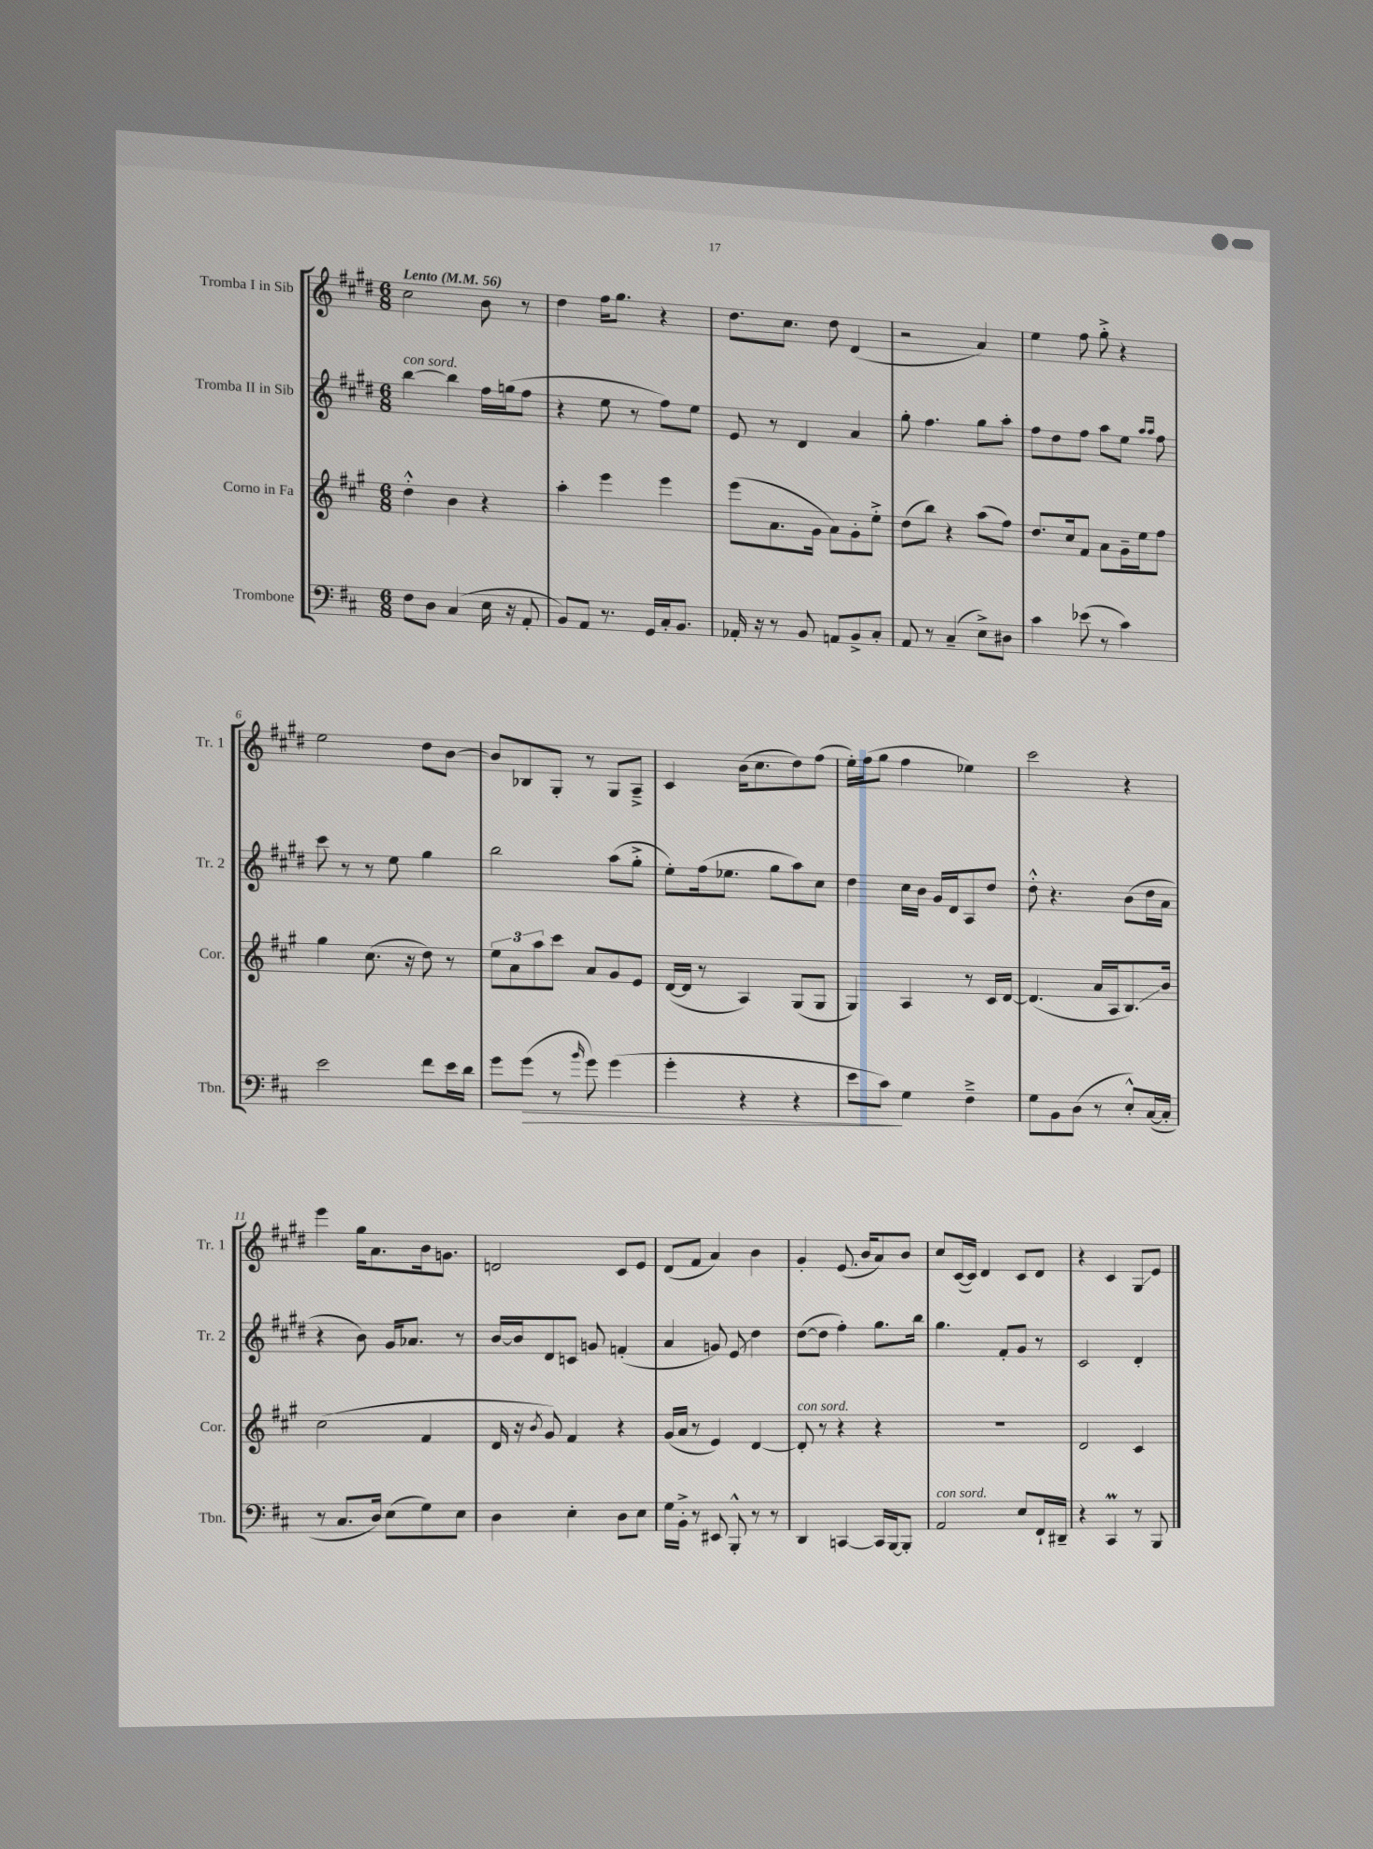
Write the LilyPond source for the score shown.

<<
\new StaffGroup <<
\new Staff = "s0" \with { instrumentName = "Tromba I in Sib" shortInstrumentName = "Tr. 1" } {
    \clef treble \key e \major \numericTimeSignature \time 6/8 \tempo "Lento" 4 = 56
    cis''2 b'8 r8 |
    dis''4 fis''16 gis''8. r4 |
    dis''8. cis''8. dis''8 dis'4( |
    r2 a'4) |
    e''4 fis''8 gis''8-.-> r4 |
    e''2 dis''8 b'8~ |
    b'8 bes8 gis8-. r8 gis8 a8---> |
    cis'4 b'16( cis''8. dis''8) fis''8( |
    e''16-.) fis''16( gis''8 fis''4 ees''4) |
    cis'''2 r4 |
    e'''4 gis''16 a'8. b'16 g'8. |
    d'2 cis'8 e'8 |
    dis'8( fis'8 a'4) b'4 |
    gis'4-. e'8.( b'16 a'8) b'8 |
    cis''8 cis'16~( cis'16) dis'4 cis'8 dis'8 |
    r4 cis'4 gis8\glissando e'8 \bar "|." |
}
\new Staff = "s1" \with { instrumentName = "Tromba II in Sib" shortInstrumentName = "Tr. 2" } {
    \clef treble \key e \major \numericTimeSignature \time 6/8
    b''4~^\markup { \italic "con sord." } b''4 fis''16 g''16( fis''8 |
    r4 e''8 r8 fis''8) e''8 |
    e'8 r8 dis'4 a'4 |
    gis''8-. fis''4. gis''8 a''8-. |
    fis''8 dis''8 fis''8 a''8 e''8 \grace { a''16 a''16 } fis''8 |
    cis'''8 r8 r8 e''8 gis''4 |
    b''2 a''8( gis''8-.-> |
    e''8-.) fis''16( ees''8. gis''8 a''8) cis''8 |
    dis''4 cis''16 b'16 gis'16 dis'16 a8 dis''8 |
    dis''8-.-^ r4. b'8( dis''16 a'16 |
    r4 b'8) gis'16 aes'8. r8 |
    b'16~ b'16 dis'8 c'8 g'8 f'4-.( |
    a'4 g'8) e'8\glissando dis''4 |
    dis''8~( dis''8 fis''4-.) gis''8. b''16 |
    gis''4. fis'8-. gis'8 r8 |
    cis'2 dis'4-. \bar "|." |
}
\new Staff = "s2" \with { instrumentName = "Corno in Fa" shortInstrumentName = "Cor." } {
    \clef treble \key a \major \numericTimeSignature \time 6/8
    d''4-.-^ b'4 r4 |
    a''4-. e'''4 e'''4 |
    e'''8( a'8. gis'16 a'8) gis'8-. e''8-.-> |
    d''8( b''8) r4 a''8( fis''8) |
    d''8. cis''16 fis'8 a'8 gis'16-- e''16 fis''8 |
    gis''4 cis''8.( r16 d''8) r8 |
    \tuplet 3/2 { e''8 a'8 a''8 } cis'''8 a'8 gis'8 e'8 |
    d'16~( d'16 r8 a4) gis8( gis8 |
    gis4) a4 r8 cis'16 d'16~ |
    d'4.( a'16 a16 b8.\glissando) b'16 |
    cis''2( fis'4 |
    d'16 r16 \acciaccatura { b'8 } gis'8) fis'4 r4 |
    gis'16( a'16 r8 e'4) d'4~ |
    d'8-.^\markup { \italic "con sord." } r8 r4 r4 |
    R2. |
    d'2 cis'4 \bar "|." |
}
\new Staff = "s3" \with { instrumentName = "Trombone" shortInstrumentName = "Tbn." } {
    \clef bass \key d \major \numericTimeSignature \time 6/8
    fis8 d8 cis4( e16 r16 a,8-. |
    b,8) a,8 r8. g,16 cis16-. b,8. |
    aes,16-. r16 r8 b,8 a,8 b,8-> cis8-. |
    a,8 r8 cis4--( e8->) dis8 |
    cis'4 ees'8( r8 cis'4) |
    e'2 fis'8 e'16 d'16 |
    g'8 g'8\>( r8 \grace { b'16 } g'8) g'4( |
    g'4-. r4 r4 |
    e'8 cis'8\!) g4 fis4---> |
    g8 b,8 d8( r8 e8-.-^) cis16~( cis16-. |
    r8 cis8. d16) e8( g8) e8 |
    d4 e4-. d8 e8 |
    g16 b,16-.-> r8 eis,8 b,,8-.-^ r8 r8 |
    d,4 c,4~ c,16 b,,16~ b,,8-. |
    a,2^\markup { \italic "con sord." } e8 fis,16-! dis,16-- |
    r4 cis,4\prall r8 b,,8 \bar "|." |
}
>>
>>
